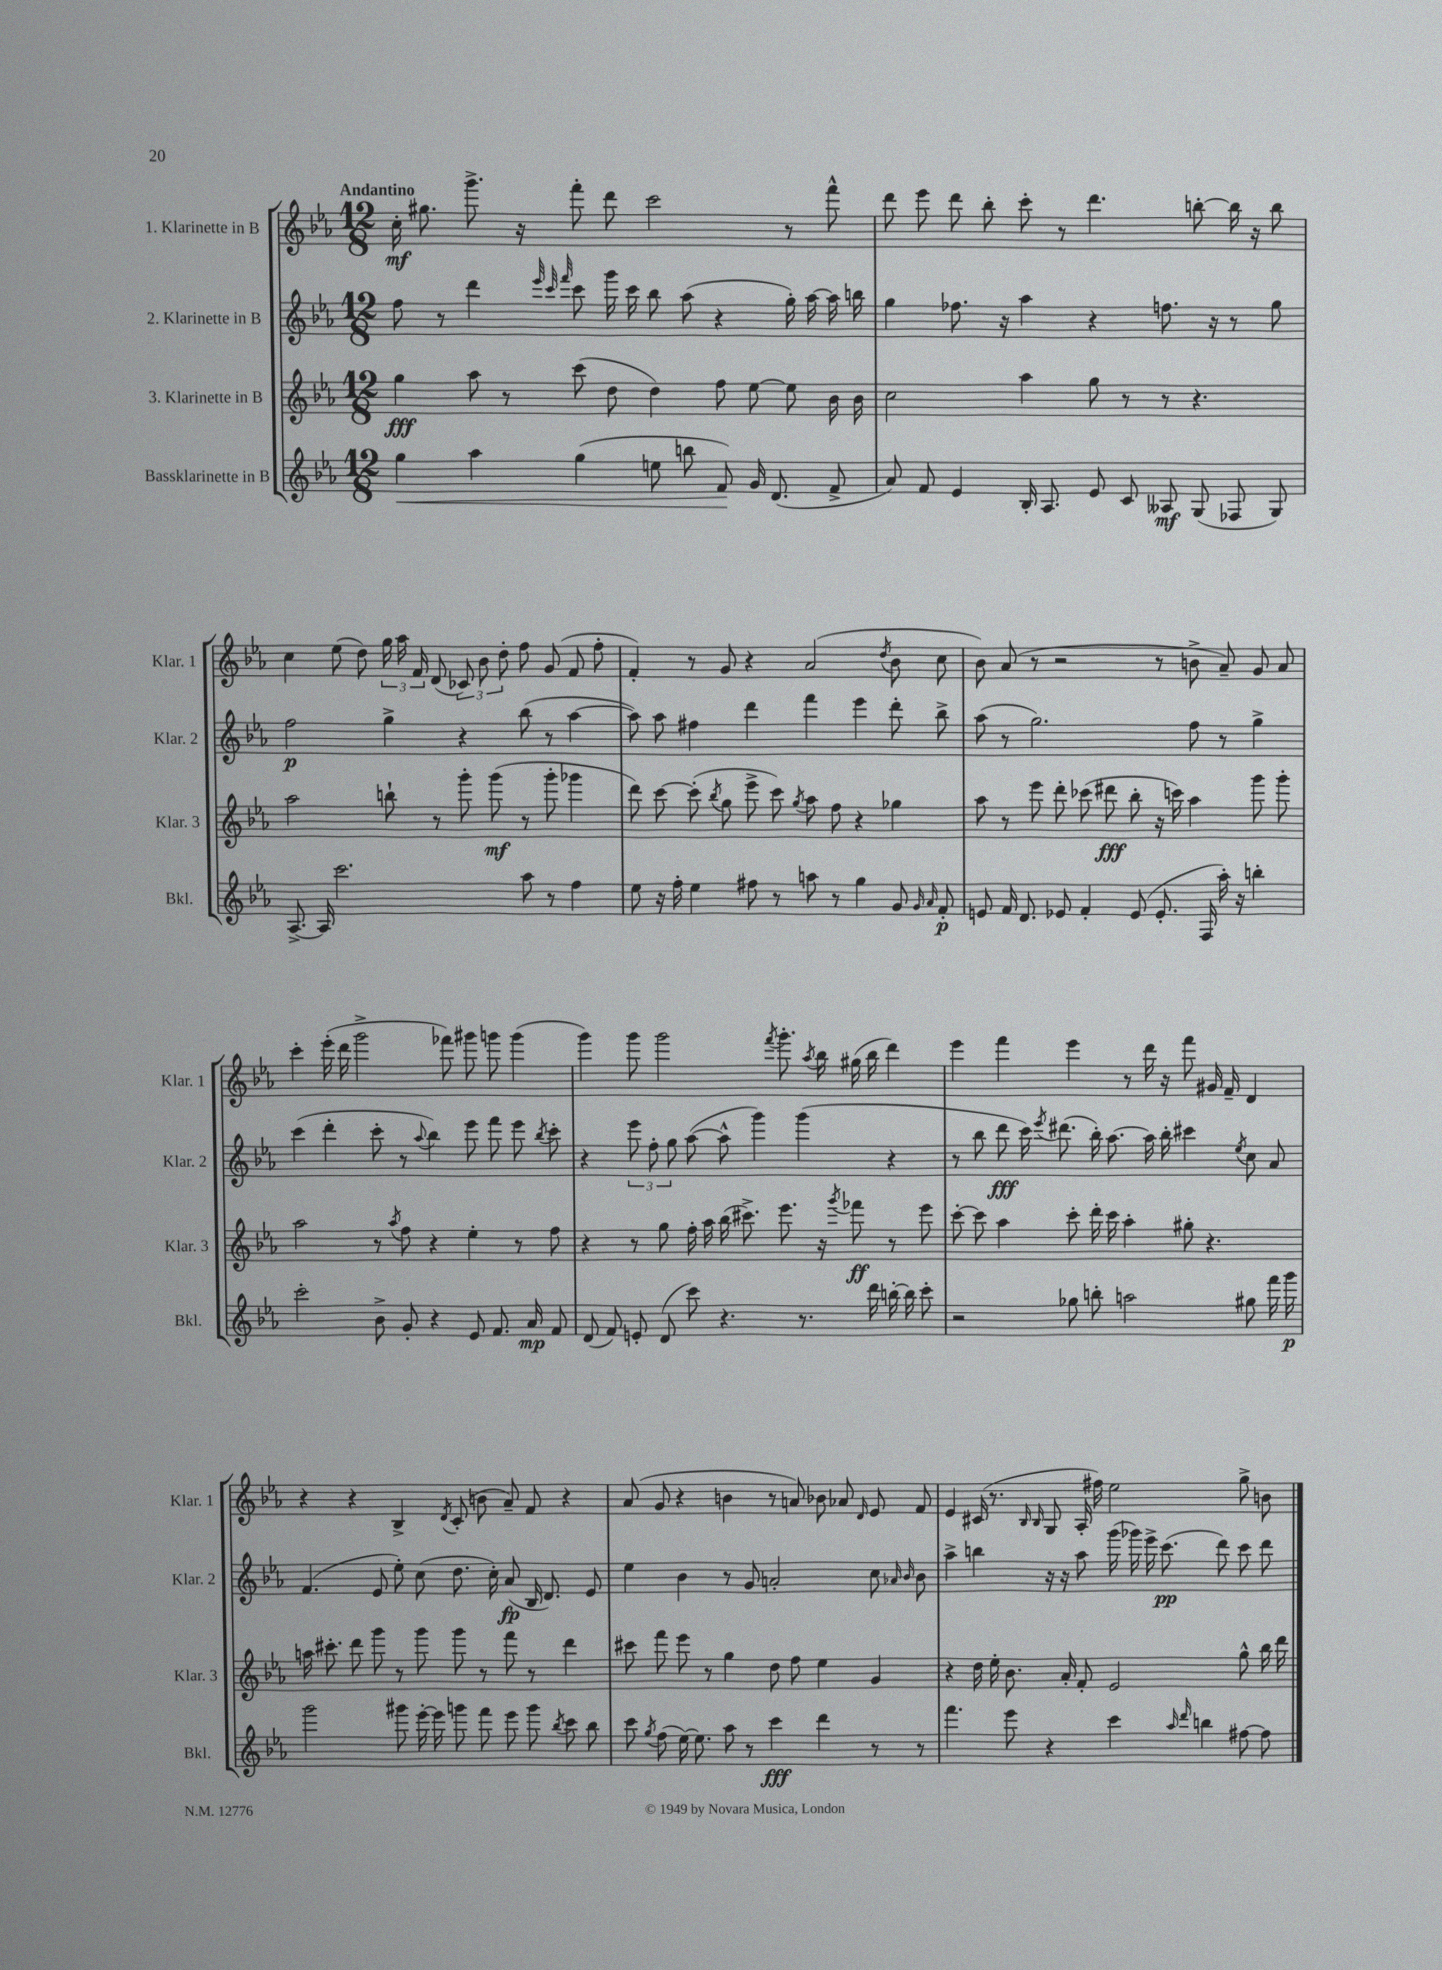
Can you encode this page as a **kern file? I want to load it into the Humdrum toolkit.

**kern	**kern	**kern	**kern
*staff4	*staff3	*staff2	*staff1
*clefG2	*clefG2	*clefG2	*clefG2
*k[b-e-a-]	*k[b-e-a-]	*k[b-e-a-]	*k[b-e-a-]
*M12/8	*M12/8	*M12/8	*M12/8
4gg\	4gg\	8ff\	16cc'\
.	.	.	8.gg#\
.	.	8r	.
4aa-\	8aa-\	4ddd\	8.ggg^\
.	8r	.	.
.	.	.	16r
.	.	32qqeee-/	.
.	.	32qqccc/	.
.	.	32qqfff/	.
(4gg\	(8ccc\	8ccc\	8fff'\
.	8dd\	16ggg\	8ddd\
.	.	16ccc\	.
8ee\	4dd\)	8bb-\	2ccc\
8bb\	.	(8aa-\	.
8f/)	8ff\	4r	.
16g/	[8ee-\	.	.
(8.d/	.	.	.
.	8ee-\]	16gg'\)	8r
.	.	[16aa-\	.
8f^/	16b-\	16aa-\]	8fff^^\
.	16b-\	16bb\	.
=	=	=	=
8a-/)	2cc\	4gg\	8ddd\
8f/	.	.	8eee-\
4e-/	.	8.ff-\	8ddd\
.	.	.	8bb-'\
.	.	16r	.
16B-'/	4aa-\	4aa-\	8ccc'\
8.A-/	.	.	.
.	.	.	8r
8e-/	8gg\	4r	4.ddd\
8c/	8r	.	.
8A--/	8r	8.ff\	.
(8G/	4.r	.	[8bb'\
.	.	16r	.
8F-/	.	8r	16bb\]
.	.	.	16r
8G/)	.	8gg\	8bb\
=	=	=	=
[8.A-^/	2aa-\	2ff\	4cc\
16A-/]	.	.	.
2.ccc\	.	.	(8ee-\
.	.	.	8dd\)
.	8bb`\	4gg^\	24gg\
.	.	.	24aa-\
.	.	.	24f/
.	8r	.	(8d/
.	8ggg'\	4r	12c-/)
.	.	.	12b-\
.	(8ggg\	.	.
.	.	.	12dd'\
8aa-\	8r	(8bb-\	8ff\
8r	8ggg'\	8r	(8g/
4ff\	4ggg-\	[4aa-\	8f/
.	.	.	8ff'\
=	=	=	=
8ee-\	8ddd\)	8aa-\])	4f'/)
16r	[8ccc\	8aa-\	.
16ff'\	.	.	.
4ee-\	(8ccc'\]	4ff#\	8r
.	8qbb-/	.	.
.	8gg\	.	8g/
8ff#\	8eee-^\	4ddd\	4r
8r	8ccc\)	.	.
.	8qgg/	.	.
8aa\	8aa-\	4fff\	(2a-/
8r	8ff\	.	.
4gg\	4r	4eee-\	.
.	.	.	8qdd/
8g/	4gg-\	8ddd'\	8b-\
16qqg/	.	.	.
16qqa-/	.	.	.
8f'/	.	8bb-^\	8cc\
=	=	=	=
8e/	8aa-\	(8aa-\	8b-\)
16f/	8r	8r	(8a-/
8.d/	.	.	.
.	8eee-\	2.gg\)	8r
8e-/	8ddd'\	.	2r
4f'/	(8ccc-\	.	.
.	8ddd#\	.	.
(8e-/	8bb-'\	.	.
8.e-'/	16r	.	8r
.	16ccc\)	.	.
.	4aa-\	8ff\	8b^\
16F/	.	.	.
16aa-'\)	.	8r	8a-~/)
16r	.	.	.
4bb'\	8ggg\	4gg^\	8g/
.	8ggg'\	.	8a-/
=	=	=	=
2ccc'\	2aa-\	(4ccc\	4ccc'\
.	.	4ddd'\	(16eee-'\
.	.	.	16ddd\
.	.	.	2ggg^\
8b-^\	8r	8ccc'\	.
.	8qaa-/	.	.
8g'/	8ff\	8r	.
.	.	8qqaa-/	.
4r	4r	4bb-\)	.
.	.	.	8fff-\)
8e-/	4ee-'\	8eee-\	8ggg#\
8.f/	.	8fff\	8ggg\
.	8r	8eee-\	(4ggg\
16a-/	.	.	.
.	.	8qbb-/	.
8f/	8ff\	8ccc'\	.
=	=	=	=
(8d/	4r	4r	4ggg\)
8f/)	.	.	.
8e'/	8r	12eee-\	8ggg\
.	.	12ff'\	.
(8d/	8gg\	.	2ggg\
.	.	12gg\	.
8ccc\)	16ff'\	([8aa-\	.
.	16aa-\	.	.
4.r	(16bb-\	8aa-^^\]	.
.	8.ccc#^\)	.	.
.	.	4ggg\)	.
.	.	.	8qfff/
.	8.eee-\	.	8.ggg'\
8.r	.	(4ggg\	.
.	.	.	8qaa-/
.	16r	.	16bb-\
.	8qggg/	.	.
.	8fff-\	.	(16gg#\
16ddd\	.	.	16bb-\
[16bb'\	8r	4r	4ddd\)
16bb\]	.	.	.
8ccc'\	8eee-\	.	.
=	=	=	=
2r	[8ccc'\	8r	4eee-\
.	8ccc\]	8bb-\	.
.	4aa-\	8ddd\	4fff\
.	.	16ccc\)	.
.	.	8qeee-/	.
.	.	(8.ddd#\	.
8gg-\	8ccc'\	.	4eee-\
8bb'\	16ddd'\	16bb-'\)	.
.	16ccc\	[8.aa-\	.
2aa\	4aa-'\	.	8r
.	.	16aa-\]	16ddd\
.	.	16bb-'\	16r
.	8gg#'\	4ccc#\	8fff\
.	4.r	.	16g#/
.	.	.	16f~/
.	.	8qee-/	.
8gg#\	.	8cc\	4d/
16fff\	.	8a-/	.
16ggg\	.	.	.
=	=	=	=
2ggg\	16aa\	(4.f/	4r
.	8.ccc#'\	.	.
.	8ddd\	.	4r
.	8ggg\	8e-/	.
8ggg#\	8r	8ee-'\)	4B-^/
[16eee-'\	8ggg\	(8cc\	.
16eee-\]	.	.	.
.	.	.	8qd/
8ggg\	8ggg\	8.dd\	(8c'/
8fff\	8r	.	8b\
.	.	16cc'\)	.
8eee-\	8fff\	(8a-/	8a-~/)
8ggg\	8r	16B-/	8f/
.	.	8.d/)	.
8qbb-/	.	.	.
8ccc\	4ddd\	.	4r
8bb-\	.	8e-/	.
=	=	=	=
8ccc\	8ccc#\	4ee-\	(8a-/
8qgg/	.	.	.
(8ff\	8fff\	.	8g/
[16ee-\)	8eee-\	4b-\	4r
8.ee-\]	.	.	.
.	8r	.	.
8aa-\	4gg\	8r	4b\
8r	.	8g/	.
4ccc\	8dd\	2a'/	8r
.	8ff\	.	8a/)
4ddd\	4ee-\	.	8b-\
.	.	.	8a-/
.	.	.	16qqd/
8r	4g/	8cc\	8e-/
.	.	16qqa-/	.
.	.	16qqb-/	.
8r	.	8b-\	8f/
=	=	=	=
4.fff\	4r	4aa-^\	4e-/
.	16dd\	4bb\	(16c#/
.	16ee-'\	.	8.r
8eee-\	8.b-\	.	.
.	.	.	16qqB-/
.	.	.	16qqB-/
4r	.	16r	8G/
.	16a-'/	16r	.
.	8f'/	8aa-\	16A-'/
.	.	.	16ff#\)
4ccc\	2e-/	(16ggg\	2ee-\
.	.	16ggg-\)	.
.	.	16eee-^\	.
.	.	(8.ccc\	.
16qqaa-/	.	.	.
16qqddd/	.	.	.
4bb\	.	.	.
.	.	8ddd\)	.
[8ff#\	8gg^^\	8ccc\	8gg^\
8ff#\]	16bb-\	8ddd\	8b\
.	16ddd\	.	.
==	==	==	==
*-	*-	*-	*-
